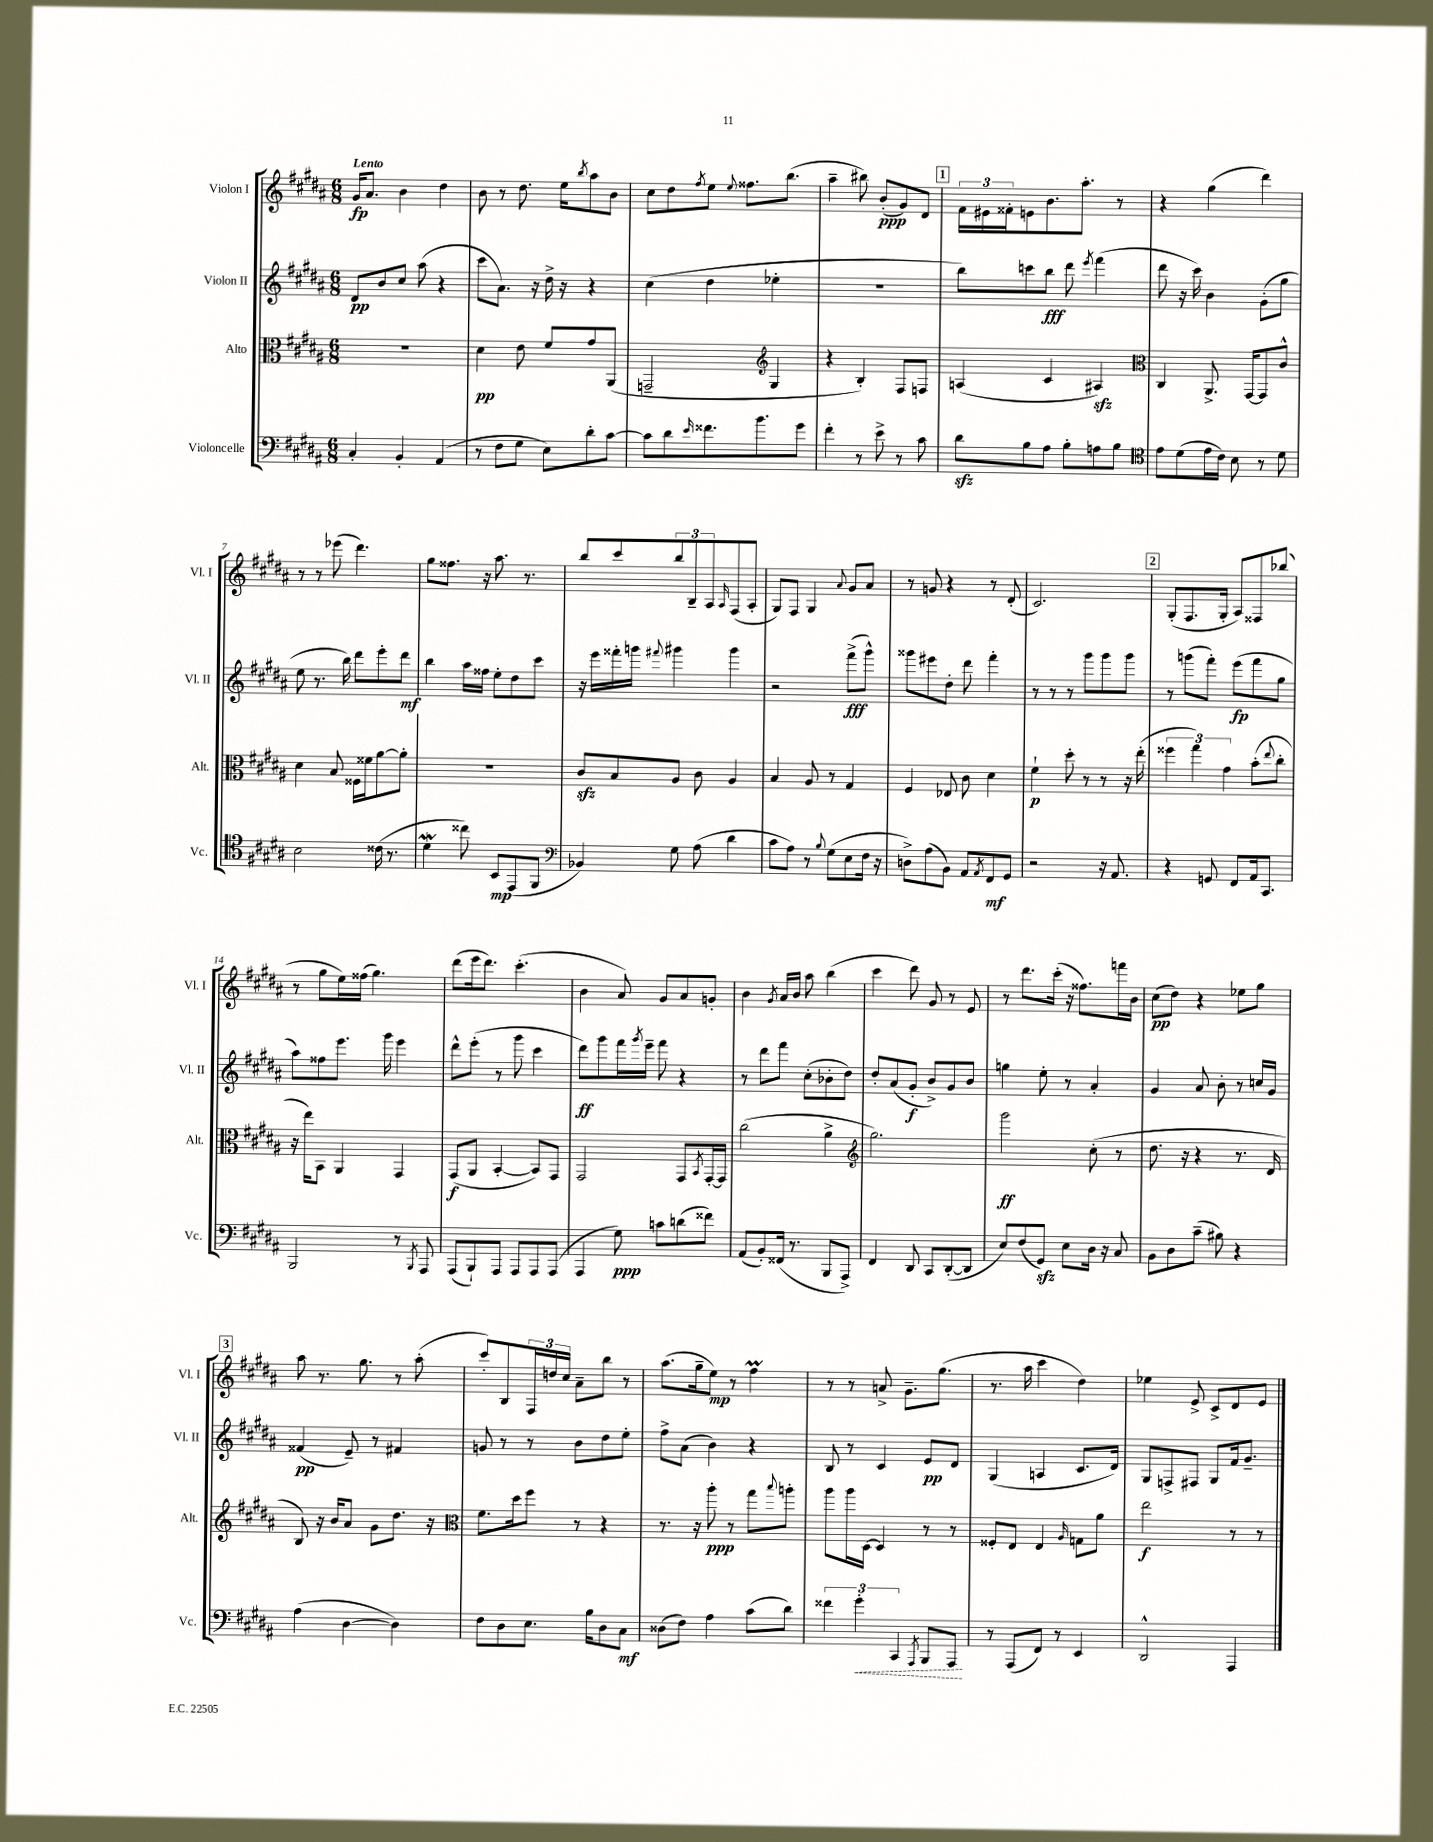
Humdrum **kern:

**kern	**dynam	**kern	**dynam	**kern	**dynam	**kern	**dynam
*part4	*part4	*part3	*part3	*part2	*part2	*part1	*part1
*staff4	*staff4	*staff3	*staff3	*staff2	*staff2	*staff1	*staff1
*I"Violoncelle	*	*I"Alto	*	*I"Violon II	*	*I"Violon I	*
*I'Vc.	*	*I'Alt.	*	*I'Vl. II	*	*I'Vl. I	*
*clefF4	*	*clefC3	*	*clefG2	*	*clefG2	*
*k[f#c#g#d#a#]	*	*k[f#c#g#d#a#]	*	*k[f#c#g#d#a#]	*	*k[f#c#g#d#a#]	*
*M6/8	*	*M6/8	*	*M6/8	*	*M6/8	*
=1	=1	=1	=1	=1	=1	=1	=1
!	!	!	!	!	!	!LO:TX:a:B:t=Lento	!
4C#'/	.	2.r	.	8d#/L	pp	16g#/KL	fp
.	.	.	.	.	.	8.a#/J	.
.	.	.	.	8b/	.	.	.
4BB'/	.	.	.	8cc#/J	.	4b\	.
.	.	.	.	(8aa#\	.	.	.
(4AA#/	.	.	.	4r	.	4dd#\	.
=2	=2	=2	=2	=2	=2	=2	=2
8r	.	4d#\	pp	8ccc#\L	.	8b\	.
8F#\L	.	.	.	8.a#\J)	.	8r	.
8G#\J	.	8e\	.	.	.	8.dd#\	.
.	.	.	.	16r	.	.	.
8E\L)	.	8f#/L	.	16dd#^\	.	.	.
.	.	.	.	16r	.	16ee\KL	.
.	.	.	.	.	.	8qbb/	.
8d#'\	.	8g#/	.	4r	.	8aa#\	.
[8c#\J	.	(8AA#/J	.	.	.	8b\J	.
=3	=3	=3	=3	=3	=3	=3	=3
8c#\L]	.	2GGn~/	.	(4cc#\	.	8cc#\L	.
8d#\	.	.	.	.	.	8dd#\	.
16qqe/	.	.	.	.	.	8qff#/	.
8.f##X\	.	.	.	4dd#\	.	8ee\J	.
.	.	.	.	.	.	8qqee/	.
.	.	.	.	.	.	8.ff##X\L	.
8.b\	.	.	.	.	.	.	.
*	*	*clefG2	*	*	*	*	*
.	.	4G#/	.	4ee-X'\	.	.	.
.	.	.	.	.	.	(8.bb\J	.
8g#\J	.	.	.	.	.	.	.
=4	=4	=4	=4	=4	=4	=4	=4
4f#'\	.	4r	.	2.r	.	4aa#~\	.
8r	.	4B'/)	.	.	.	8bb#X\)	.
8e^\	.	.	.	.	.	(8b'/L	ppp
8r	.	8F#/L	.	.	.	8g#/)	.
8c#\	.	8Fn/J	.	.	.	8d#/J	.
!!LO:REH:place=s1:t=1
=5	=5	=5	=5	=5	=5	=5	=5
8d#zz\L	.	(4An/	.	8bb\L)	.	24f#\LL	.
.	.	.	.	.	.	24e#X\	.
.	.	.	.	.	.	24f##X'\J	.
8B\	.	.	.	8cccn\	.	8en\	.
8A#\J	.	4c#/	.	8bb\J	fff	8.b\	.
8B'\L	.	.	.	8ddd#\	.	.	.
.	.	.	.	.	.	8.aa#'\J	.
.	.	.	.	8qeee/	.	.	.
8An\	.	4A#Xzz/)	.	(4fff#\	.	.	.
8B\J	.	.	.	.	.	8r	.
=6	=6	=6	=6	=6	=6	=6	=6
*clefC4	*	*clefC3	*	*	*	*	*
8e\L	.	4C#/	.	8ddd#\	.	4r	.
(8d#\	.	.	.	16r	.	.	.
.	.	.	.	16ccc#\)	.	.	.
16e\L	.	8.AA#^/	.	4b\	.	(4gg#\	.
16c#\JJ)	.	.	.	.	.	.	.
8B\	.	.	.	.	.	.	.
.	.	[16GG#/KL	.	.	.	.	.
8r	.	8GG#/]	.	(8g#'\L	.	4ddd#\)	.
8d#\	.	8c#^^/J	.	8gg#\J	.	.	.
!!LO:LB:g=z
=7	=7	=7	=7	=7	=7	=7	=7
2B\	.	4d#\	.	8ee\	.	8r	.
.	.	.	.	8.r	.	8r	.
.	.	8B/	.	.	.	(8eee-X\	.
.	.	.	.	16bb\)	.	.	.
.	.	16F##X\LL	.	8ddd#\L	.	4.ddd#\)	.
.	.	16f##X\J	.	.	.	.	.
(16c##X\	.	[8a#\	.	8eee'\	.	.	.
8.r	.	.	.	.	.	.	.
.	.	8a#'\J]	.	8ddd#\J	mf	.	.
=8	=8	=8	=8	=8	=8	=8	=8
4d#W\	.	2.r	.	4bb\	.	8gg#\L	.
.	.	.	.	.	.	8.ff##X\J	.
8cc##X\)	.	.	.	16aa#\LL	.	.	.
.	.	.	.	16ff##X\JJ	.	16r	.
8BB/L	mp	.	.	8ee'\L	.	8.aa#\	.
(8EE/	.	.	.	8dd#\	.	.	.
.	.	.	.	.	.	8.r	.
8FF#/J	.	.	.	8ccc#\J	.	.	.
=9	=9	=9	=9	=9	=9	=9	=9
*clefF4	*	*	*	*	*	*	*
4BB-X/)	.	8c#zz/L	.	16r	.	8bb/L	.
.	.	.	.	16eee\LL	.	.	.
.	.	8B/	.	16fff##X'\	.	8ccc#/	.
.	.	.	.	16gggn\JJ	.	.	.
.	.	.	.	8qqfff#X/	.	.	.
8G#\	.	8A#/J	.	4ggg#X\	.	12bb/	.
.	.	.	.	.	.	12B~/	.
(8A#\	.	8c#\	.	.	.	.	.
.	.	.	.	.	.	12A#/	.
.	.	.	.	.	.	16qqA#/	.
4d#\	.	4A#/	.	4ggg#\	.	(8F#/	.
.	.	.	.	.	.	8A#'/J	.
=10	=10	=10	=10	=10	=10	=10	=10
8c#\L	.	4B/	.	2r	.	8G#/L)	.
8A#\J)	.	.	.	.	.	8F#/J	.
8r	.	8A#/	.	.	.	4G#/	.
8qqB/	.	.	.	.	.	.	.
(8G#\L	.	8r	.	.	.	.	.
.	.	.	.	.	.	8qqa#/	.
8E\	.	4G#/	.	(8fff#^\L	fff	8g#/L	.
16F#\Jk	.	.	.	8ggg#^^\J)	.	8a#/J	.
16r	.	.	.	.	.	.	.
=11	=11	=11	=11	=11	=11	=11	=11
8Dn^\L)	.	4F#/	.	8ggg##X\L	.	8r	.
(8A#\	.	.	.	8eee#X\	.	8gn/	.
8BB\J)	.	8E-X/	.	8dd#'\J	.	4r	.
8AA#/L	.	8c#\	.	8ddd#\	.	.	.
8qAA#/	.	.	.	.	.	.	.
8FF#/	mf	4d#\	.	4fff#'\	.	8r	.
8GG#/J	.	.	.	.	.	(8d#'/	.
=12	=12	=12	=12	=12	=12	=12	=12
2r	.	4f#`\	p	8r	.	2.c#/)	.
.	.	.	.	8r	.	.	.
.	.	8dd#'\	.	8r	.	.	.
.	.	8r	.	8ggg#\L	.	.	.
16r	.	8r	.	8ggg#\	.	.	.
8.AA#/	.	.	.	.	.	.	.
.	.	16r	.	8ggg#\J	.	.	.
.	.	(16ee'\	.	.	.	.	.
!!LO:REH:place=s1:t=2
=13	=13	=13	=13	=13	=13	=13	=13
4r	.	6ff##X\	.	8r	.	(8G#'/L	.
.	.	.	.	(8gggn\L	.	8.F#/	.
.	.	6gg#\)	.	.	.	.	.
8GGn/	.	.	.	8fff#'\J)	.	.	.
.	.	.	.	.	.	16G#'/Jk	.
.	.	6g#\	.	.	.	.	.
8FF#/L	.	.	.	(8eee\L	fp	8A#/L)	.
16AA#/k	.	(8b'\L	.	8fff#\	.	8F##X/	.
8.CC#/J	.	.	.	.	.	.	.
.	.	8qqee/	.	.	.	.	.
.	.	8cc#'\J	.	8gg#\J	.	(8bb-X/J	.
!!LO:LB:g=z
=14	=14	=14	=14	=14	=14	=14	=14
2BBB/	.	16r	.	8aa#\L)	.	8r	.
.	.	16ee\KL)	.	.	.	.	.
.	.	8BB\J	.	8ff##X\	.	8gg#\L	.
.	.	4AA#/	.	8.eee\J	.	16ee\L)	.
.	.	.	.	.	.	(16ff##X\JJ	.
.	.	.	.	.	.	4.gg#\)	.
.	.	.	.	16ggg#\	.	.	.
8r	.	4GG#/	.	4eee\	.	.	.
8qBBB/	.	.	.	.	.	.	.
8AAA#/	.	.	.	.	.	.	.
=15	=15	=15	=15	=15	=15	=15	=15
(8AAA#/L	.	(8GG#/L	f	8ddd#^^\L	.	(8ddd#\L	.
8BBB`/)	.	8AA#/J	.	(8eee'\J	.	16eee\k	.
.	.	.	.	.	.	8.ddd#\J)	.
8AAA#/J	.	[4BB'/	.	8r	.	.	.
8AAA#/L	.	.	.	8ggg#\	.	(4.ccc#'\	.
8AAA#/	.	8BB/L])	.	4ccc#\	.	.	.
(8AAA#/J	.	8GG#/J	.	.	.	.	.
=16	=16	=16	=16	=16	=16	=16	=16
4AAA#/	.	2GG#/	.	8ddd#\L)	ff	4b\	.
.	.	.	.	8ggg#\	.	.	.
8G#\)	ppp	.	.	16fff#\L	.	8a#/)	.
.	.	.	.	8qggg#/	.	.	.
.	.	.	.	16eee~\JJ	.	.	.
8cn\L	.	.	.	8fff#\	.	8g#/L	.
(8dn\	.	8GG#/L	.	4r	.	8a#/	.
.	.	8qBB/	.	.	.	.	.
8f##X\J)	.	[16GG#'/L	.	.	.	8gn'/J	.
.	.	16GG#/JJ]	.	.	.	.	.
=17	=17	=17	=17	=17	=17	=17	=17
(8AA#/L	.	(2cc#\	.	8r	.	4b\	.
8BB'/)	.	.	.	8ddd#\L	.	.	.
.	.	.	.	.	.	8qg#/	.
(16FF##X/Jk	.	.	.	8fff#\J	.	16a#/LL	.
8.r	.	.	.	.	.	16b/JJ	.
.	.	.	.	(8cc#'\L	.	8aa#\	.
8BBB/L	.	4a#^\	.	8b-X'\	.	(4bb\	.
8AAA#^/J)	.	.	.	8dd#\J)	.	.	.
=18	=18	=18	=18	=18	=18	=18	=18
*	*	*clefG2	*	*	*	*	*
4FF#/	.	2.gg#\)	.	8dd#'/L	.	4ccc#\	.
.	.	.	.	(8a#/	.	.	.
8DD#/	.	.	.	8g#'/J	f	8ddd#\)	.
8CC#/L	.	.	.	8b^/L)	.	8g#/	.
([8DD#'/	.	.	.	8g#/	.	8r	.
8DD#/J]	.	.	.	8b/J	.	8e/	.
=19	=19	=19	=19	=19	=19	=19	=19
8E/L)	.	2ggg#\	ff	4ggn\	.	8r	.
(8F#/	.	.	.	.	.	8.ddd#\L	.
8GG#zz/J)	.	.	.	8ee'\	.	.	.
.	.	.	.	.	.	(16ccc#'\Jk	.
8E\L	.	.	.	8r	.	16r	.
.	.	.	.	.	.	8.ff##X\L)	.
16D#\Jk	.	(8cc#'\	.	4a#'/	.	.	.
16r	.	.	.	.	.	.	.
8C#/	.	8r	.	.	.	16fffn\L	.
.	.	.	.	.	.	16b\JJ	.
=20	=20	=20	=20	=20	=20	=20	=20
8BB\L	.	8.dd#\	.	4g#/	.	(8cc#\L	pp
8D#\	.	.	.	.	.	8dd#\J)	.
.	.	16r	.	.	.	.	.
(8c#~\J	.	4r	.	8a#/	.	4r	.
8B#X\)	.	.	.	8b'\	.	.	.
4r	.	8.r	.	8r	.	8ee-X\L	.
.	.	.	.	16ccn/LL	.	8gg#\J	.
.	.	16d#/	.	16g#/JJ	.	.	.
!!LO:LB:g=z
!!LO:REH:place=s1:t=3
=21	=21	=21	=21	=21	=21	=21	=21
(4A#\	.	8B/)	.	(4f##X/	pp	8aa#\	.
.	.	16r	.	.	.	8.r	.
.	.	16b/KL	.	.	.	.	.
[4D#\	.	8a#/J	.	8e~/)	.	.	.
.	.	.	.	.	.	8.gg#\	.
.	.	8g#\L	.	8r	.	.	.
4D#\])	.	8.dd#\J	.	4f#X/	.	8r	.
.	.	.	.	.	.	(8aa#'\	.
.	.	16r	.	.	.	.	.
=22	=22	=22	=22	=22	=22	=22	=22
*	*	*clefC3	*	*	*	*	*
8F#\L	.	8.f#\L	.	8gn/	.	8ccc#'/L)	.
8D#\	.	.	.	8r	.	8B/	.
.	.	16dd#\k	.	.	.	.	.
8.E\J	.	8ff#\J	.	8r	.	24F#/L	.
.	.	.	.	.	.	24ddn/	.
.	.	.	.	.	.	24cc#/JJ	.
.	.	8r	.	8b\L	.	8a#~\L	.
16B\KL	.	.	.	.	.	.	.
8D#\	.	4r	.	8dd#\	.	8bb\J	.
8C#\J	mf	.	.	8ee'\J	.	8r	.
=23	=23	=23	=23	=23	=23	=23	=23
(8D##X\L	.	8.r	.	8ff#^\L	.	(8.aa#\L	.
8F#\J)	.	.	.	(8a#\J	.	.	.
.	.	16r	.	.	.	16gg#~\k	.
4A#\	.	8aa#'\	ppp	4b\)	.	8ee\J)	mp
.	.	8r	.	.	.	8r	.
(8c#\L	.	8gg#\L	.	4r	.	4ff#M\	.
.	.	8qqbb/	.	.	.	.	.
8d#\J)	.	8aan'\J	.	.	.	.	.
=24	=24	=24	=24	=24	=24	=24	=24
6f##X\	.	8aa#\L	.	8B/	.	8r	.
.	.	16aa#\L	.	8r	.	8r	.
!	!LO:HP:b	!	!	!	!	!	!
6g#'\	<	.	.	.	.	.	.
.	.	[16D#\JJ	.	.	.	.	.
.	.	4D#/]	.	4c#/	.	8an^/	.
6CC#/	.	.	.	.	.	.	.
.	.	.	.	.	.	8.g#~\L	.
8qAAA#/	.	.	.	.	.	.	.
8BBB/L	.	8r	.	8e/L	pp	.	.
.	.	.	.	.	.	(8.gg#\J	.
8AAA#/J	.	8r	.	8d#/J	.	.	.
.	[	.	.	.	.	.	.
=25	=25	=25	=25	=25	=25	=25	=25
8r	.	8F##X'/L	.	(4G#/	.	8.r	.
(8AAA#/L	.	8E/J	.	.	.	.	.
.	.	.	.	.	.	16aa#\	.
8FF#/J)	.	4E/	.	4An/	.	4ccc#\	.
8r	.	.	.	.	.	.	.
.	.	16qqA#/	.	.	.	.	.
4EE/	.	8Gn\L	.	8.c#/L	.	4dd#\)	.
.	.	8a#\J	.	.	.	.	.
.	.	.	.	16d#/Jk)	.	.	.
=26	=26	=26	=26	=26	=26	=26	=26
2DD#^^/	.	2ee\	f	8G#/L	.	4ee-X\	.
.	.	.	.	8Fn^/	.	.	.
.	.	.	.	8F#X/J	.	8e^/	.
.	.	.	.	8G#/L	.	8c#^/L	.
4AAA#/	.	8r	.	16f#/k	.	8d#/	.
.	.	.	.	8.g#~/J	.	.	.
.	.	8r	.	.	.	8e/J	.
==	==	==	==	==	==	==	==
*-	*-	*-	*-	*-	*-	*-	*-
